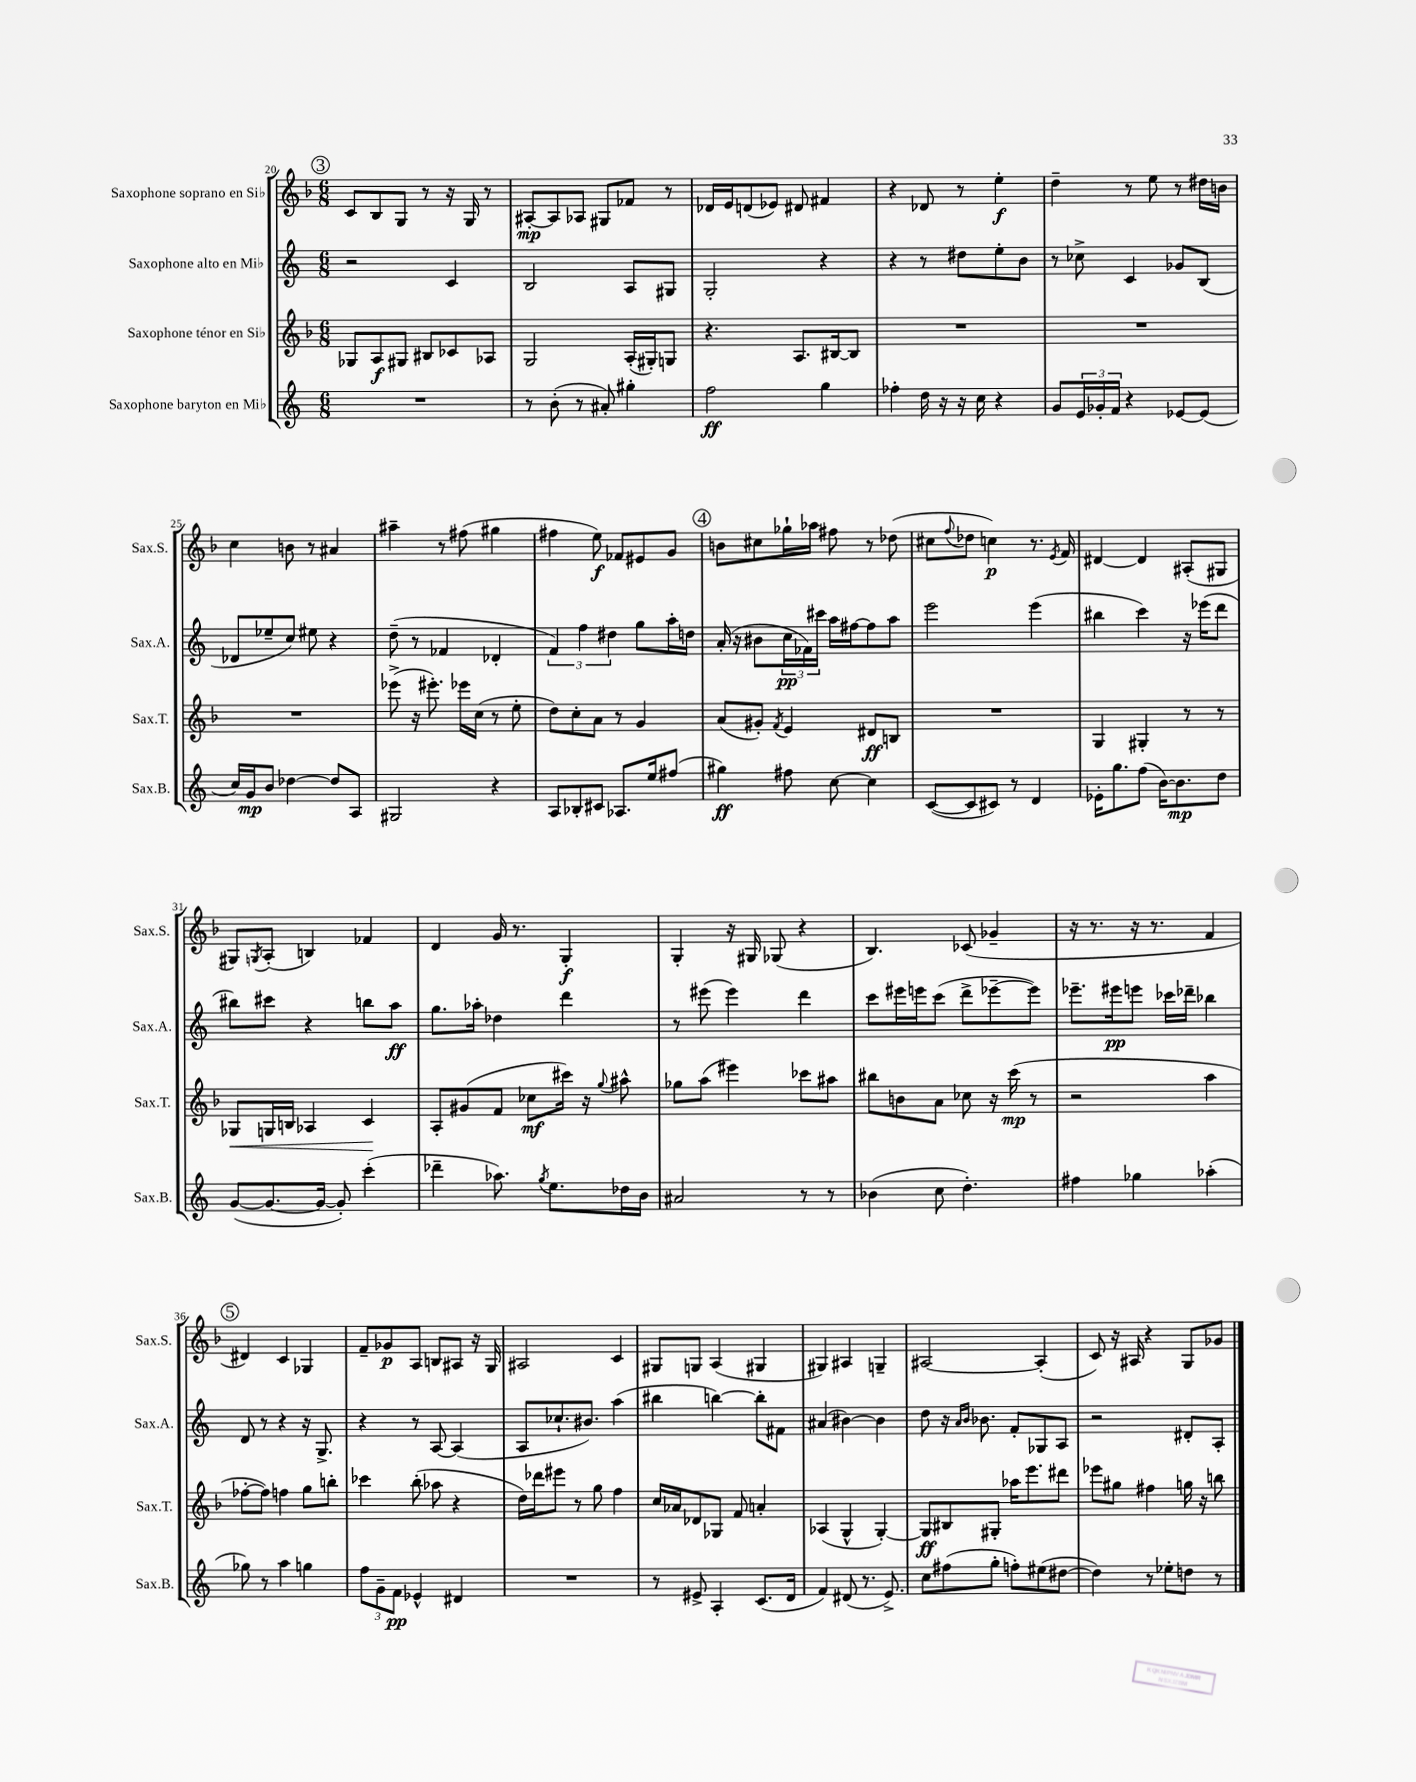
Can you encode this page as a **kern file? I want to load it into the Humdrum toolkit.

**kern	**dynam	**kern	**dynam	**kern	**dynam	**kern	**dynam
*part4	*part4	*part3	*part3	*part2	*part2	*part1	*part1
*staff4	*staff4	*staff3	*staff3	*staff2	*staff2	*staff1	*staff1
*I"Saxophone baryton en Mi♭	*	*I"Saxophone ténor en Si♭	*	*I"Saxophone alto en Mi♭	*	*I"Saxophone soprano en Si♭	*
*I'Sax.B.	*	*I'Sax.T.	*	*I'Sax.A.	*	*I'Sax.S.	*
*clefG2	*	*clefG2	*	*clefG2	*	*clefG2	*
*k[]	*	*k[b-]	*	*k[]	*	*k[b-]	*
*M6/8	*	*M6/8	*	*M6/8	*	*M6/8	*
!!LO:REH:place=s1:t=3
=20	=20	=20	=20	=20	=20	=20	=20
2.r	.	8G-X/L	.	2r	.	8c/L	.
.	.	8A/	f	.	.	8B-/	.
.	.	8G#X/J	.	.	.	8G/J	.
.	.	8B#X/L	.	.	.	8r	.
.	.	8c-X/	.	4c/	.	16r	.
.	.	.	.	.	.	16G/	.
.	.	8A-X/J	.	.	.	8r	.
=21	=21	=21	=21	=21	=21	=21	=21
8r	.	2G/	.	2B/	.	[8A#X'/L	mp
(8b'\	.	.	.	.	.	8A#/]	.
8r	.	.	.	.	.	8A-X/J	.
8a#X'/)	.	.	.	.	.	8G#X/L	.
4gg#X'\	.	(16A'/LL	.	8A/L	.	8f-X/J	.
.	.	16G#X'/J)	.	.	.	.	.
.	.	8Gn/J	.	8G#X/J	.	8r	.
=22	=22	=22	=22	=22	=22	=22	=22
2ff\	ff	4.r	.	2G'/	.	16d-X/LL	.
.	.	.	.	.	.	16e/J	.
.	.	.	.	.	.	(8dn/	.
.	.	.	.	.	.	8e-X/J)	.
.	.	8.A/L	.	.	.	8d#X/	.
4gg\	.	.	.	4r	.	4f#X/	.
.	.	[16B#X/k	.	.	.	.	.
.	.	8B#/J]	.	.	.	.	.
=23	=23	=23	=23	=23	=23	=23	=23
4ff-X'\	.	2.r	.	4r	.	4r	.
16dd\	.	.	.	8r	.	8d-X/	.
16r	.	.	.	.	.	.	.
16r	.	.	.	8dd#X\L	.	8r	.
16cc\	.	.	.	.	.	.	.
4r	.	.	.	8ee'\	.	4ee'\	f
.	.	.	.	8b\J	.	.	.
=24	=24	=24	=24	=24	=24	=24	=24
8g/L	.	2.r	.	8r	.	4dd~\	.
24e/L	.	.	.	8cc-X^\	.	.	.
24g-X'/	.	.	.	.	.	.	.
24f/JJ	.	.	.	.	.	.	.
4r	.	.	.	4c/	.	8r	.
.	.	.	.	.	.	8ee\	.
[8e-X/L	.	.	.	8g-X/L	.	8r	.
(8e-/J]	.	.	.	(8B/J	.	16dd#X\LL	.
.	.	.	.	.	.	16bn\JJ	.
!!LO:LB:g=z
=25	=25	=25	=25	=25	=25	=25	=25
16cc/LL)	.	2.r	.	8d-X/L	.	4cc\	.
16g/J	mp	.	.	.	.	.	.
8b/J	.	.	.	8ee-X~/	.	.	.
[4dd-X\	.	.	.	8cc/J)	.	8bn\	.
.	.	.	.	8ee#X\	.	8r	.
8dd-/L]	.	.	.	4r	.	4a#X/	.
8A/J	.	.	.	.	.	.	.
=26	=26	=26	=26	=26	=26	=26	=26
2G#X/	.	(8eee-X^\	.	(8dd~\	.	4aa#X~\	.
.	.	16r	.	8r	.	.	.
.	.	8.eee#X'\)	.	.	.	.	.
.	.	.	.	4f-X/	.	8r	.
.	.	16eee-X\LL	.	.	.	(8ff#X\	.
.	.	(16cc\JJ	.	.	.	.	.
4r	.	8r	.	4d-X'/	.	4gg#X\	.
.	.	8ee'\	.	.	.	.	.
=27	=27	=27	=27	=27	=27	=27	=27
8A/L	.	8dd\L)	.	6f/)	.	4ff#X\	.
8B-X'/	.	8cc'\	.	.	.	.	.
.	.	.	.	6ff\	.	.	.
8c#X/J	.	8a\J	.	.	.	8ee\)	f
.	.	.	.	6dd#X\	.	.	.
8.A-X/L	.	8r	.	.	.	8f-X/L	.
.	.	4g/	.	8gg\L	.	8e#X/	.
16ee/k	.	.	.	.	.	.	.
(8ff#X/J	.	.	.	16aa'\L	.	8g/J	.
.	.	.	.	16ddn\JJ	.	.	.
!!LO:REH:place=s1:t=4
=28	=28	=28	=28	=28	=28	=28	=28
4gg#X\)	ff	(8a/L	.	(16a'/	.	8bn\L	.
.	.	.	.	16r	.	.	.
.	.	8g#X'/J)	.	8b#X\L	.	8cc#X\	.
.	.	8qf/	.	.	.	.	.
8ff#X\	.	4e/	.	24cc\L	pp	16gg-X`\L	.
.	.	.	.	24f-X\)	.	.	.
.	.	.	.	.	.	16aa-X\JJ	.
.	.	.	.	24ccc#X\JJ	.	.	.
[8cc\	.	.	.	16aa\LL	.	8ff#X\	.
.	.	.	.	[16ff#X\J	.	.	.
4cc\]	.	8d#X/L	ff	8ff#\]	.	8r	.
.	.	8Bn/J	.	8aa\J	.	(8dd-X\	.
=29	=29	=29	=29	=29	=29	=29	=29
([8c/L	.	2.r	.	2eee\	.	8cc#X\L	.
.	.	.	.	.	.	8qqff/	.
8c/]	.	.	.	.	.	8dd-X\J	.
8c#X/J)	.	.	.	.	.	4ccn\)	p
8r	.	.	.	.	.	.	.
4d/	.	.	.	(4eee\	.	8.r	.
.	.	.	.	.	.	8qe/	.
.	.	.	.	.	.	16f/	.
=30	=30	=30	=30	=30	=30	=30	=30
16e-X'\KL	.	4G/	.	4bb#X\	.	[4d#X/	.
8.gg\	.	.	.	.	.	.	.
(8ff\J	.	4G#X'/	.	4ccc\)	.	4d#/]	.
[16b\KL)	.	.	.	.	.	.	.
8.b\]	mp	.	.	.	.	.	.
.	.	8r	.	16r	.	(8A#X'/L	.
.	.	.	.	(16eee-X\KL	.	.	.
8dd\J	.	8r	.	8ddd\J	.	8G#X/J	.
!!LO:LB:g=z
=31	=31	=31	=31	=31	=31	=31	=31
!	!	!	!LO:HP:b	!	!	!	!
([8g/L	.	8G-X/L	<	8bb#X\L)	.	8G#X/L)	.
.	.	.	.	.	.	8qGn/	.
8.g/_	.	16Gn/L	.	8ccc#X\J	.	(8A'/J	.
.	.	16Bn/JJ	.	.	.	.	.
.	.	4A-X/	.	4r	.	4Bn/)	.
16g/Jk_	.	.	.	.	.	.	.
8g'/])	.	.	.	.	.	.	.
(4ccc'\	.	4c/	.	8bbn\L	.	4f-X/	.
.	.	.	.	8aa\J	ff	.	.
.	.	.	[	.	.	.	.
=32	=32	=32	=32	=32	=32	=32	=32
4ddd-X~\	.	8A'/L	.	8.gg\L	.	4d/	.
.	.	(8g#X/	.	.	.	.	.
.	.	.	.	16aa-X'\Jk	.	.	.
8.aa-X\)	.	8f/J	.	4dd-X\	.	16g/	.
.	.	.	.	.	.	8.r	.
.	.	8cc-X\L	mf	.	.	.	.
8qgg/	.	.	.	.	.	.	.
8.ee\L	.	.	.	.	.	.	.
.	.	16ccc#X\Jk)	.	4ddd\	.	4G'/	f
.	.	16r	.	.	.	.	.
.	.	8qqgg/	.	.	.	.	.
16dd-X\L	.	8aa#X^^\	.	.	.	.	.
16b\JJ	.	.	.	.	.	.	.
=33	=33	=33	=33	=33	=33	=33	=33
2a#X/	.	8gg-X\L	.	8r	.	4G'/	.
.	.	(8aa\J	.	(8eee#X\	.	.	.
.	.	4eee#X\)	.	4eee#\)	.	16r	.
.	.	.	.	.	.	16G#X/	.
.	.	.	.	.	.	(8G-X/	.
8r	.	8ccc-X\L	.	4ddd\	.	4r	.
8r	.	8aa#X\J	.	.	.	.	.
=34	=34	=34	=34	=34	=34	=34	=34
(4b-X\	.	8bb#X\L	.	8ccc\L	.	4.B-/)	.
.	.	8bn\	.	16eee#X\L	.	.	.
.	.	.	.	16eeen\J	.	.	.
8cc\	.	8a\J	.	(8ccc\J	.	.	.
4.dd'\)	.	8cc-X\	.	8ddd^\L	.	(8c-X/	.
.	.	16r	.	[8eee-X~\	.	4g-X~/	.
.	.	(16ccc\	mp	.	.	.	.
.	.	8r	.	8eee-\J])	.	.	.
=35	=35	=35	=35	=35	=35	=35	=35
4ff#X\	.	2r	.	8.eee-X~\L	.	16r	.
.	.	.	.	.	.	8.r	.
.	.	.	.	16eee#X\k	pp	.	.
4gg-X\	.	.	.	8eeen\J	.	16r	.
.	.	.	.	.	.	8.r	.
.	.	.	.	16ccc-X\LL	.	.	.
.	.	.	.	16ddd-X~\JJ	.	.	.
(4aa-X'\	.	4aa\	.	4bb-X\	.	4f/	.
!!LO:LB:g=z
!!LO:REH:place=s1:t=5
=36	=36	=36	=36	=36	=36	=36	=36
8gg-X\)	.	[8ff-X'\L	.	8d/	.	4d#X/)	.
8r	.	8ff-\J])	.	8r	.	.	.
4aa\	.	4ffn\	.	4r	.	4c/	.
4ggn\	.	8gg\L	.	16r	.	4G-X/	.
.	.	.	.	8.G^/	.	.	.
.	.	8bbn'\J	.	.	.	.	.
=37	=37	=37	=37	=37	=37	=37	=37
12ff\L	.	4ccc-X\	.	4r	.	8f~/L	.
12g~\	.	.	.	.	.	.	.
.	.	.	.	.	.	8g-X/	p
12f\J	pp	.	.	.	.	.	.
4e-X^^/	.	(8bb-'\	.	8r	.	8A/J	.
.	.	8aa-X\	.	[8A/	.	8Bn/L	.
4d#X/	.	4r	.	(4A/]	.	8A#X/J	.
.	.	.	.	.	.	16r	.
.	.	.	.	.	.	16G/	.
=38	=38	=38	=38	=38	=38	=38	=38
2.r	.	16dd\LL)	.	8A/L	.	2A#X/	.
.	.	16ddd-X\J	.	.	.	.	.
.	.	8eee#X\J	.	8.cc-X`/	.	.	.
.	.	8r	.	.	.	.	.
.	.	.	.	8.b#X/J)	.	.	.
.	.	8gg\	.	.	.	.	.
.	.	4ff\	.	(4aa\	.	4c/	.
=39	=39	=39	=39	=39	=39	=39	=39
8r	.	16cc/LL	.	4bb#X\	.	8G#X/L	.
.	.	16a-X/J	.	.	.	.	.
8e#X^/	.	8d-X/	.	.	.	8Gn/J	.
4A'/	.	8G-X/J	.	[4bbn\)	.	(4A/	.
.	.	8f/	.	.	.	.	.
(8.c/L	.	4an'/	.	8bb'\L]	.	4G#X/	.
.	.	.	.	8f#X\J	.	.	.
16d/Jk	.	.	.	.	.	.	.
=40	=40	=40	=40	=40	=40	=40	=40
4f/)	.	(4A-X/	.	(4a#X/	.	4G#X/)	.
(8d#X/	.	4G^^/	.	[4b#X\)	.	4A#X/	.
8.r	.	.	.	.	.	.	.
.	.	[4G'/)	.	4b#\]	.	4Gn~/	.
8.e^/)	.	.	.	.	.	.	.
=41	=41	=41	=41	=41	=41	=41	=41
8cc\L	.	8G/L]	ff	8dd\	.	[2A#X/	.
(8ff#X\	.	8B#X/	.	16r	.	.	.
.	.	.	.	16qqa/LL	.	.	.
.	.	.	.	16qqb/JJ	.	.	.
.	.	.	.	8.b-X\	.	.	.
8gg'\J	.	8G#X'/J	.	.	.	.	.
8ffn'\L)	.	16aa-X\KL	.	8f'/L	.	.	.
.	.	8.eee\	.	.	.	.	.
(8ee#X\	.	.	.	8G-X/	.	(4A#'/]	.
[8dd#X\J	.	8ddd#X\J	.	8A/J	.	.	.
=42	=42	=42	=42	=42	=42	=42	=42
4dd#\])	.	8eee-X\L	.	2r	.	8c/)	.
.	.	8gg#X\J	.	.	.	16r	.
.	.	.	.	.	.	16A#X/	.
8r	.	4ff#X\	.	.	.	4r	.
8ee-X'\L	.	.	.	.	.	.	.
8ddn\J	.	16ggn\	.	8d#X'/L	.	8G/L	.
.	.	16r	.	.	.	.	.
8r	.	8bbn\	.	8A'/J	.	8g-X/J	.
==	==	==	==	==	==	==	==
*-	*-	*-	*-	*-	*-	*-	*-
